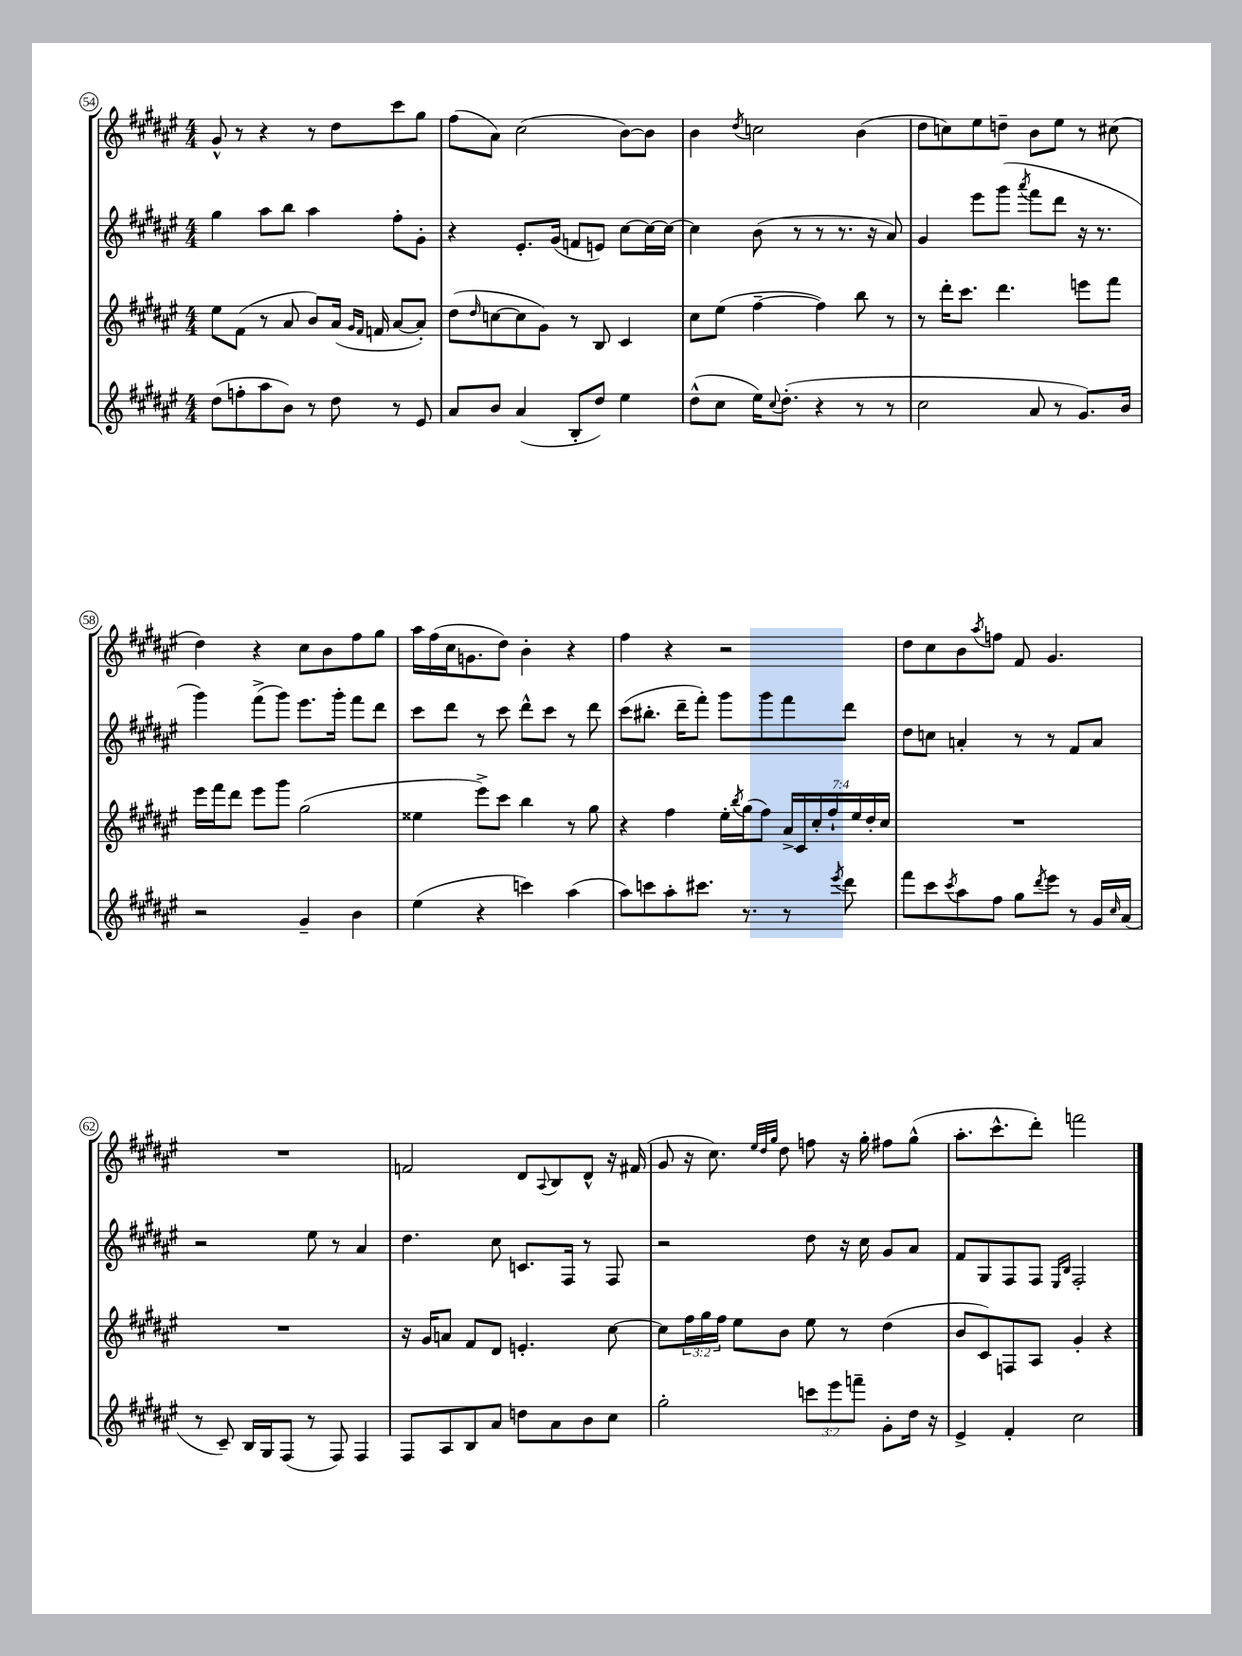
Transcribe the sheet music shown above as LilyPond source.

<<
\new StaffGroup <<
\new Staff = "s0" {
    \clef treble \key fis \major \numericTimeSignature \time 4/4
    gis'8-^ r8 r4 r8 dis''8 cis'''8 gis''8 |
    fis''8( ais'8) cis''2( b'8~) b'8 |
    b'4 \acciaccatura { dis''8 } c''2 b'4( |
    dis''8 c''8) eis''8 d''8-- b'8 eis''8 r8 cis''8( |
    dis''4) r4 cis''8 b'8 fis''8 gis''8 |
    ais''16 fis''16( cis''16 g'8. dis''8) b'4-. r4 |
    fis''4 r4 r2 |
    dis''8 cis''8 b'8 \acciaccatura { ais''8 } f''8 fis'8 gis'4. |
    R1 |
    f'2 dis'8 \appoggiatura { ais8 } b8 dis'8-^ r16 fis'16( |
    gis'8 r16 cis''8.) \grace { eis''32 dis''32 gis''32 } dis''8 f''8 r16 gis''16-. fis''8 gis''8-^( |
    ais''8.-. cis'''8.-^ dis'''8-.) f'''2 \bar "|." |
}
\new Staff = "s1" {
    \clef treble \key fis \major \numericTimeSignature \time 4/4
    gis''4 ais''8 b''8 ais''4 fis''8-. gis'8-. |
    r4 eis'8.-. gis'16( f'8 e'8) cis''8~ cis''16~ cis''16~ |
    cis''4 b'8( r8 r8 r8. r16 ais'8) |
    gis'4 eis'''8 gis'''8( \acciaccatura { ais'''8 } fis'''8 dis'''8 r16 r8. |
    gis'''4) fis'''8->( gis'''8) eis'''8. gis'''16-. fis'''8 dis'''8 |
    cis'''8 dis'''8 r8 cis'''8 dis'''8-^ cis'''8 r8 dis'''8 |
    cis'''8( bis''8.-. dis'''16-- fis'''8-.) gis'''8 gis'''8 fis'''8 dis'''8 |
    dis''8 c''8 a'4-. r8 r8 fis'8 a'8 |
    r2 eis''8 r8 ais'4 |
    dis''4. cis''8 c'8. fis16 r8 fis8 |
    r2 dis''8 r16 cis''16 gis'8 ais'8 |
    fis'8 gis8 fis8 fis8 \grace { eis16 b16 } fis2-. \bar "|." |
}
\new Staff = "s2" {
    \clef treble \key fis \major \numericTimeSignature \time 4/4 \override Staff.TupletNumber.text = #tuplet-number::calc-fraction-text
    eis''8 fis'8( r8 ais'8 b'8) ais'16( \grace { gis'16 fis'16 } f'16 ais'8~ ais'8-.) |
    dis''8( \grace { dis''16 } c''8~ c''8 gis'8) r8 b8 cis'4 |
    cis''8 eis''8( fis''4~-- fis''4) b''8 r8 |
    r8 dis'''16-. cis'''8. dis'''4. e'''8 fis'''8 |
    eis'''16 fis'''16 dis'''8 eis'''8 gis'''8 gis''2( |
    eisis''4 eis'''8->) cis'''8 b''4 r8 gis''8 |
    r4 fis''4 eis''16-. \acciaccatura { b''8 } gis''16( fis''8) \tuplet 7/4 { ais'16-> cis'16 cis''16-. fis''16-! eis''16 dis''16-. cis''16 } |
    R1 |
    R1 |
    r16 gis'16 a'8 fis'8 dis'8 e'4.-. cis''8~ |
    cis''8 \tuplet 3/2 { fis''16 gis''16 fis''16 } eis''8 b'8 eis''8 r8 dis''4( |
    b'8 cis'8) f8 ais8 gis'4-. r4 \bar "|." |
}
\new Staff = "s3" {
    \clef treble \key fis \major \numericTimeSignature \time 4/4 \override Staff.TupletNumber.text = #tuplet-number::calc-fraction-text
    dis''8( f''8-. ais''8 b'8) r8 dis''8 r8 eis'8 |
    ais'8 b'8 ais'4( b8-. dis''8) eis''4 |
    dis''8-^( cis''8 eis''16) \appoggiatura { cis''8 } dis''8.-.( r4 r8 r8 |
    cis''2 ais'8 r8 gis'8.) b'16 |
    r2 gis'4-- b'4 |
    eis''4( r4 c'''4) ais''4( |
    ais''8) c'''8 ais''8-. cis'''8. r8. r8 \acciaccatura { eis'''8 } dis'''8 |
    fis'''8 cis'''8 \acciaccatura { cis'''8 } ais''8 fis''8 gis''8 \acciaccatura { dis'''8 } eis'''8 r8 gis'16 \grace { cis''16 } ais'16( |
    r8 cis'8--) b16 gis16 fis8( r8 fis8) fis4 |
    fis8 ais8 b8 ais'8 d''8 ais'8 b'8 cis''8 |
    gis''2-. \tuplet 3/2 { c'''8 eis'''8 f'''8-- } gis'8-. dis''16 r16 |
    eis'4-> fis'4-. cis''2 \bar "|." |
}
>>
>>
\layout { \context { \Score currentBarNumber = #54 \override BarNumber.stencil = #(make-stencil-circler 0.1 0.3 ly:text-interface::print) } }
